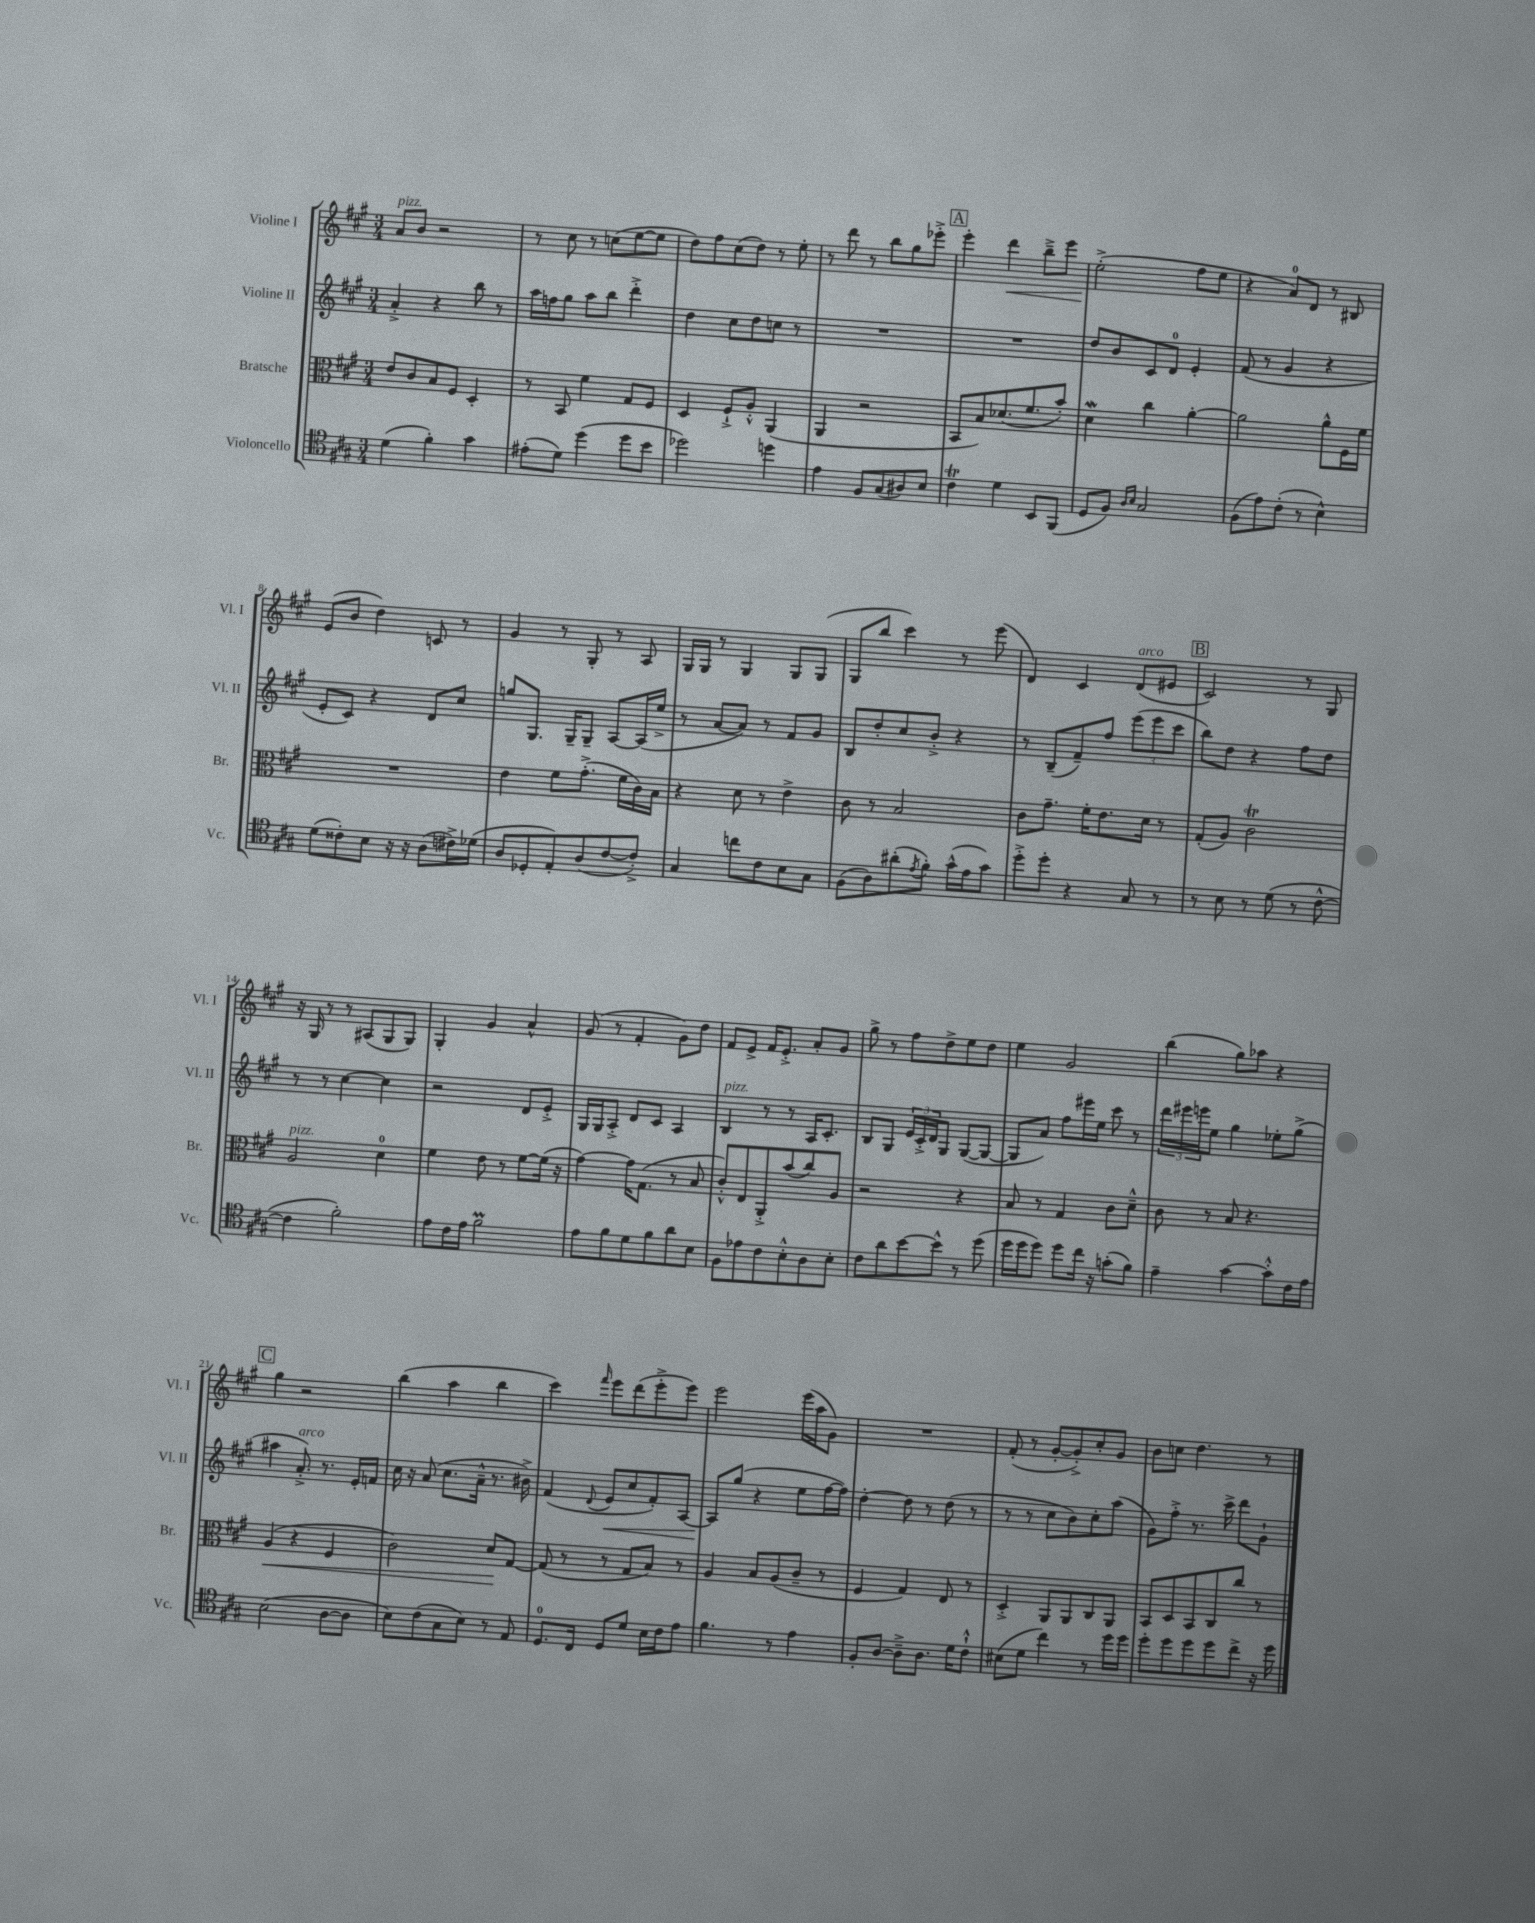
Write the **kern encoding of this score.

**kern	**kern	**dynam	**kern	**dynam	**kern	**dynam
*part4	*part3	*part3	*part2	*part2	*part1	*part1
*staff4	*staff3	*staff3	*staff2	*staff2	*staff1	*staff1
*I"Violoncello	*I"Bratsche	*	*I"Violine II	*	*I"Violine I	*
*I'Vc.	*I'Br.	*	*I'Vl. II	*	*I'Vl. I	*
*clefC4	*clefC3	*	*clefG2	*	*clefG2	*
*k[f#c#g#]	*k[f#c#g#]	*	*k[f#c#g#]	*	*k[f#c#g#]	*
*M3/4	*M3/4	*	*M3/4	*	*M3/4	*
=1	=1	=1	=1	=1	=1	=1
!	!	!	!	!	!LO:TX:a:i:t=pizz.	!
(4d\	8e/L	.	4a'^/	.	8a/L	.
.	8c#/	.	.	.	8b/J	.
4f#'\)	8B/	.	4r	.	2r	.
.	8F#/J	.	.	.	.	.
4g#\	4D'/	.	8bb\	.	.	.
.	.	.	8r	.	.	.
=2	=2	=2	=2	=2	=2	=2
(8e#X'\L	8r	.	16aa\LL	.	8r	.
.	.	.	16ffn\J	.	.	.
8d\J)	8BB/	.	8gg#\J	.	8cc#\	.
(4dd\	4f#\	.	8aa\L	.	8r	.
.	.	.	8bb\J	.	(8ccn\L	.
8dd\L	8G#/L	.	4ddd'^\	.	[8ee\	.
8b\J	8F#/J	.	.	.	8ee\J]	.
=3	=3	=3	=3	=3	=3	=3
2dd-X\)	4D/	.	4dd\	.	8dd\L)	.
.	.	.	.	.	8ff#\	.
.	8F#`^/L	.	8cc#\L	.	(8cc#\	.
.	8A'^^/J	.	8dd\	.	8dd\J)	.
4ddn\	(4AA/	.	8ccn\J	.	8r	.
.	.	.	8r	.	8ee'\	.
=4	=4	=4	=4	=4	=4	=4
4e\	4AA/	.	2.r	.	8r	.
.	.	.	.	.	8ddd\	.
8F#/L	2r	.	.	.	8r	.
(8G#/	.	.	.	.	8bb\L	.
8A#X/)	.	.	.	.	8gg#\	.
8B/J	.	.	.	.	8eee-X'^\J	.
!!LO:REH:place=s1:t=A
=5	=5	=5	=5	=5	=5	=5
4c#t\	8BB/L	.	2.r	.	4eee'\	.
.	8B/)	.	.	.	.	.
!	!	!	!	!	!	!LO:HP:b
4d\	(8.d-X/	.	.	.	4ddd\	<
.	8.f#/	.	.	.	.	.
8BB/L	.	.	.	.	8bb~^\L	.
(8FF#/J	8b'/J)	.	.	.	8eee\J	.
=6	=6	=6	=6	=6	=6	=6
8D/L	4dw\	.	8dd/L	.	(2ee'^\	.
8F#/J)	.	.	8b/	.	.	.
16qqA/LL	.	.	.	.	.	.
16qqB/JJ	.	.	.	.	.	.
2G#/	4cc#\	.	8c#/	.	.	.
.	.	.	8d/J	.	.	.
.	[4a'\	.	4e'/	.	8ff#\L	[
.	.	.	.	.	8ee\J	.
=7	=7	=7	=7	=7	=7	=7
(8F#\L	2a\]	.	(8f#/	.	4r	.
8e\)	.	.	8r	.	.	.
(8c#'\J	.	.	4g#/	.	8a/L)	.
8r	.	.	.	.	8d/J	.
4B^^\)	8a^^\L	.	4r	.	8r	.
.	16F#\L	.	.	.	8B#X/	.
.	16f#\JJ	.	.	.	.	.
!!LO:LB:g=z
=8	=8	=8	=8	=8	=8	=8
(8d\L	2.r	.	8e'/L	.	(8e/L	.
8c##X'\)	.	.	8c#/J)	.	8b/J	.
8B\J	.	.	4r	.	4dd\)	.
16r	.	.	.	.	.	.
16r	.	.	.	.	.	.
(8A\L	.	.	8d/L	.	8cn/	.
16c#X^\L)	.	.	8cc#/J	.	8r	.
(16d-X\JJ	.	.	.	.	.	.
=9	=9	=9	=9	=9	=9	=9
8A/L	4e\	.	8ggn/L	.	4g#/	.
8D-X'/	.	.	8.G#/J	.	.	.
8E'/)	8f#\L	.	.	.	8r	.
.	.	.	16G#~/KL	.	.	.
(8A/	(8.g#'^\J	.	8G#~/J	.	8G#'/	.
[8c#/	.	.	[8A/L	.	8r	.
.	16f#\LL	.	.	.	.	.
8c#'^/J])	16c#\)	.	(16A/L]	.	8A/	.
.	16B\JJ	.	16ee^/JJ	.	.	.
=10	=10	=10	=10	=10	=10	=10
4G#/	4r	.	8r	.	16G#/LL	.
.	.	.	.	.	16G#/JJ	.
.	.	.	[8a/L	.	8r	.
8ccn\L	8d\	.	8a/J])	.	4G#/	.
8c#\	8r	.	8r	.	.	.
8B\	4e^\	.	8f#/L	.	8G#/L	.
8G#\J	.	.	8g#/J	.	(8G#/J	.
=11	=11	=11	=11	=11	=11	=11
(8F#\L	8c#\	.	8B/L	.	8G#/L	.
8A\)	8r	.	8dd'/	.	8bb/J	.
(8a#X'\	2B/	.	8cc#/	.	4ccc#\)	.
8qe/	.	.	.	.	.	.
8f#'\J)	.	.	8b'^/J	.	.	.
(16g#^^\LL	.	.	4r	.	8r	.
16e\J	.	.	.	.	.	.
8g#\J)	.	.	.	.	(8eee\	.
=12	=12	=12	=12	=12	=12	=12
8dd'^\L	8c#\L	.	8r	.	4d/)	.
8dd'\J	8.g#~\J	.	(8B~/L	.	.	.
4r	.	.	8f#~/)	.	4c#/	.
.	16f#'\KL	.	.	.	.	.
.	8.e\	.	8ff#/J	.	.	.
!	!	!	!	!	!LO:TX:a:i:t=arco	!
8G#/	.	.	(12eee\L	.	(8d/L	.
.	16d\Jk	.	.	.	.	.
.	.	.	12eee\	.	.	.
8r	8r	.	.	.	8e#X/J	.
.	.	.	12ccc#\J	.	.	.
!!LO:REH:place=s1:t=B
=13	=13	=13	=13	=13	=13	=13
8r	(8G#'/L	.	8bb\L)	.	2c#/)	.
8B\	8A/J)	.	8dd\J	.	.	.
8r	2c#t\	.	4r	.	.	.
(8d\	.	.	.	.	.	.
8r	.	.	8ff#\L	.	8r	.
[8c#^^\	.	.	8dd\J	.	8G#/	.
!!LO:LB:g=z
=14	=14	=14	=14	=14	=14	=14
!	!LO:TX:a:i:t=pizz.	!	!	!	!	!
4c#\]	2A/	.	8r	.	16r	.
.	.	.	.	.	16G#/	.
.	.	.	8r	.	8r	.
2f#'\)	.	.	[4cc#\	.	8r	.
.	.	.	.	.	(8A#X/L	.
.	4d\	.	4cc#\]	.	8G#/	.
.	.	.	.	.	8G#/J)	.
=15	=15	=15	=15	=15	=15	=15
8e\L	4f#\	.	2r	.	4G#'/	.
16c#\L	.	.	.	.	.	.
16e\JJ	.	.	.	.	.	.
2f#M\	8e\	.	.	.	4g#/	.
.	8r	.	.	.	.	.
.	[8f#\L	.	8d/L	.	4a^^/	.
.	(16f#\Jk]	.	8e'^/J	.	.	.
.	16r	.	.	.	.	.
=16	=16	=16	=16	=16	=16	=16
8e\L	[4g#\)	.	16G#/LL	.	(8g#/	.
.	.	.	16G#/J	.	.	.
8f#\	.	.	8A'^/J	.	8r	.
8d\	16g#\KL]	.	8d/L	.	4f#'/	.
.	(8.G#\J	.	.	.	.	.
8f#\	.	.	8c#/J	.	.	.
8a\	8r	.	4A/	.	8g#\L)	.
8B\J	8B/	.	.	.	8dd\J	.
=17	=17	=17	=17	=17	=17	=17
!	!	!	!LO:TX:a:i:t=pizz.	!	!	!
8F#\L	8c#'^^/L)	.	4B/	.	8f#/L	.
8e-X\	8E/	.	.	.	8e^/J	.
8c#\	8AA'^/	.	8r	.	16f#/KL	.
.	.	.	.	.	8.e'^/J	.
8B'^^\	(8b/	.	8r	.	.	.
8A\	8cc#/)	.	16A/KL	.	8a'/L	.
.	.	.	8.c#'/J	.	.	.
8B'\J	8A/J	.	.	.	8g#/J	.
=18	=18	=18	=18	=18	=18	=18
8c#\L	2r	.	8B/L	.	8gg#^\	.
8a\	.	.	8G#/J	.	8r	.
[8b\	.	.	24e/LL	.	8ff#\L	.
.	.	.	24c#'^/	.	.	.
.	.	.	24d/J	.	.	.
8b^^\J]	.	.	8G#/J	.	8dd^\	.
8r	4r	.	([8G#/L	.	8ee\	.
(8dd\	.	.	8G#/J_	.	8dd\J	.
=19	=19	=19	=19	=19	=19	=19
16dd\LL	8B/	.	8G#/L]	.	4ee\	.
16dd\J	.	.	.	.	.	.
8dd\J)	8r	.	8a/J)	.	.	.
8dd\L	4G#/	.	8ff#\L	.	2g#/	.
16cc#\Jk	.	.	16eee#X\L	.	.	.
16r	.	.	16ee\JJ	.	.	.
(8gn'\L	8c#\L	.	8ccc#\	.	.	.
8f#\J)	8d~^^\J	.	8r	.	.	.
=20	=20	=20	=20	=20	=20	=20
4e~\	8c#\	.	24ddd\LL	.	(4bb\	.
.	.	.	24eee#X\	.	.	.
.	.	.	24eeen\J	.	.	.
.	8r	.	8ee\J	.	.	.
[4g#\	8B/	.	4gg#\	.	8gg#\L)	.
.	4.r	.	.	.	8aa-X\J	.
8g#'^^\L]	.	.	8ee-X'\L	.	4r	.
16c#\L	.	.	(8gg#^\J	.	.	.
16e\JJ	.	.	.	.	.	.
!!LO:LB:g=z
!!LO:REH:place=s1:t=C
=21	=21	=21	=21	=21	=21	=21
!	!	!LO:HP:b	!	!	!	!
(2B\	(4A/	<	4aa#X\	.	4gg#\	.
!	!	!	!LO:TX:a:i:t=arco	!	!	!
.	4r	.	8.a'^/)	.	2r	.
.	.	.	8.r	.	.	.
[8A\L	4F#/	.	.	.	.	.
8A\J]	.	.	16e'/LL	.	.	.
.	.	.	16fn/JJ	.	.	.
=22	=22	=22	=22	=22	=22	=22
8B\L)	2c#\)	.	16cc#\	.	(4bb\	.
.	.	.	16r	.	.	.
(8c#\	.	.	(8a/	.	.	.
8G#\	.	.	8.cc#\L	.	4aa\	.
8B\J)	.	.	.	.	.	.
.	.	.	16a~^^\Jk	.	.	.
8r	8d/L	.	8.r	.	4bb\	.
8E/	[8G#/J	[	.	.	.	.
.	.	.	16b#X^\)	.	.	.
=23	=23	=23	=23	=23	=23	=23
8.D/L	(8G#/]	.	(4f#/	.	4ccc#\)	.
.	8r	.	.	.	.	.
16C#/Jk	.	.	.	.	.	.
.	.	.	8qqd/	.	16qqfff#/	.
!	!	!	!	!LO:HP:b	!	!
8D/L	8r	.	8e/L	<	8eee\L	.
8d/J	8G#/L	.	8cc#/	.	(8ddd\	.
16B\LL	8B/J)	.	8f#'/)	.	8eee'^\	.
16c#\J	.	.	.	.	.	.
8e\J	8r	.	[8A/J	.	8eee\J)	.
=24	=24	=24	=24	=24	=24	=24
4.f#\	4A/	.	8A/L]	.	2eee\	.
.	.	.	(8gg#/J	[	.	.
.	8B/L	.	4r	.	.	.
8r	(8A/	.	.	.	.	.
4e\	8c#~/J	.	8ee\L	.	(16eee\LL	.
.	.	.	.	.	16aa\J	.
.	8r	.	[16ff#\L	.	8g#\J)	.
.	.	.	16ff#\JJ])	.	.	.
=25	=25	=25	=25	=25	=25	=25
8F#'/L	4F#/	.	[4dd'\	.	2.r	.
[8A/J	.	.	.	.	.	.
8A~^\L]	4G#/)	.	8dd\]	.	.	.
8.A\J	.	.	8r	.	.	.
.	8E/	.	(8dd\	.	.	.
16d\KL	.	.	.	.	.	.
8c#`^^\J	8r	.	8r	.	.	.
=26	=26	=26	=26	=26	=26	=26
(8B#X\L	4D'^/	.	8r	.	(8f#'/	.
8d\J	.	.	8r	.	8r	.
4cc#\)	8AA/L	.	8cc#\L	.	[8g#'/L	.
.	8AA/	.	8b\)	.	8g#'^/])	.
8r	8C#/	.	8cc#'\	.	8cc#'/	.
16dd\LL	8AA/J	.	(8aa\J	.	8g#/J	.
16dd\JJ	.	.	.	.	.	.
=27	=27	=27	=27	=27	=27	=27
8dd'\L	8BB/L	.	8g#\L)	.	8b\L	.
8dd\	8D/	.	8ff#'^\J	.	8ccn\J	.
8dd\	8BB/	.	8.r	.	4.dd\	.
8dd\	8C#/	.	.	.	.	.
.	.	.	16ccc#^\	.	.	.
8cc#^\J	8cc#/J	.	8ddd\L	.	.	.
16r	8r	.	8g#`\J	.	8r	.
16dd\	.	.	.	.	.	.
==	==	==	==	==	==	==
*-	*-	*-	*-	*-	*-	*-
